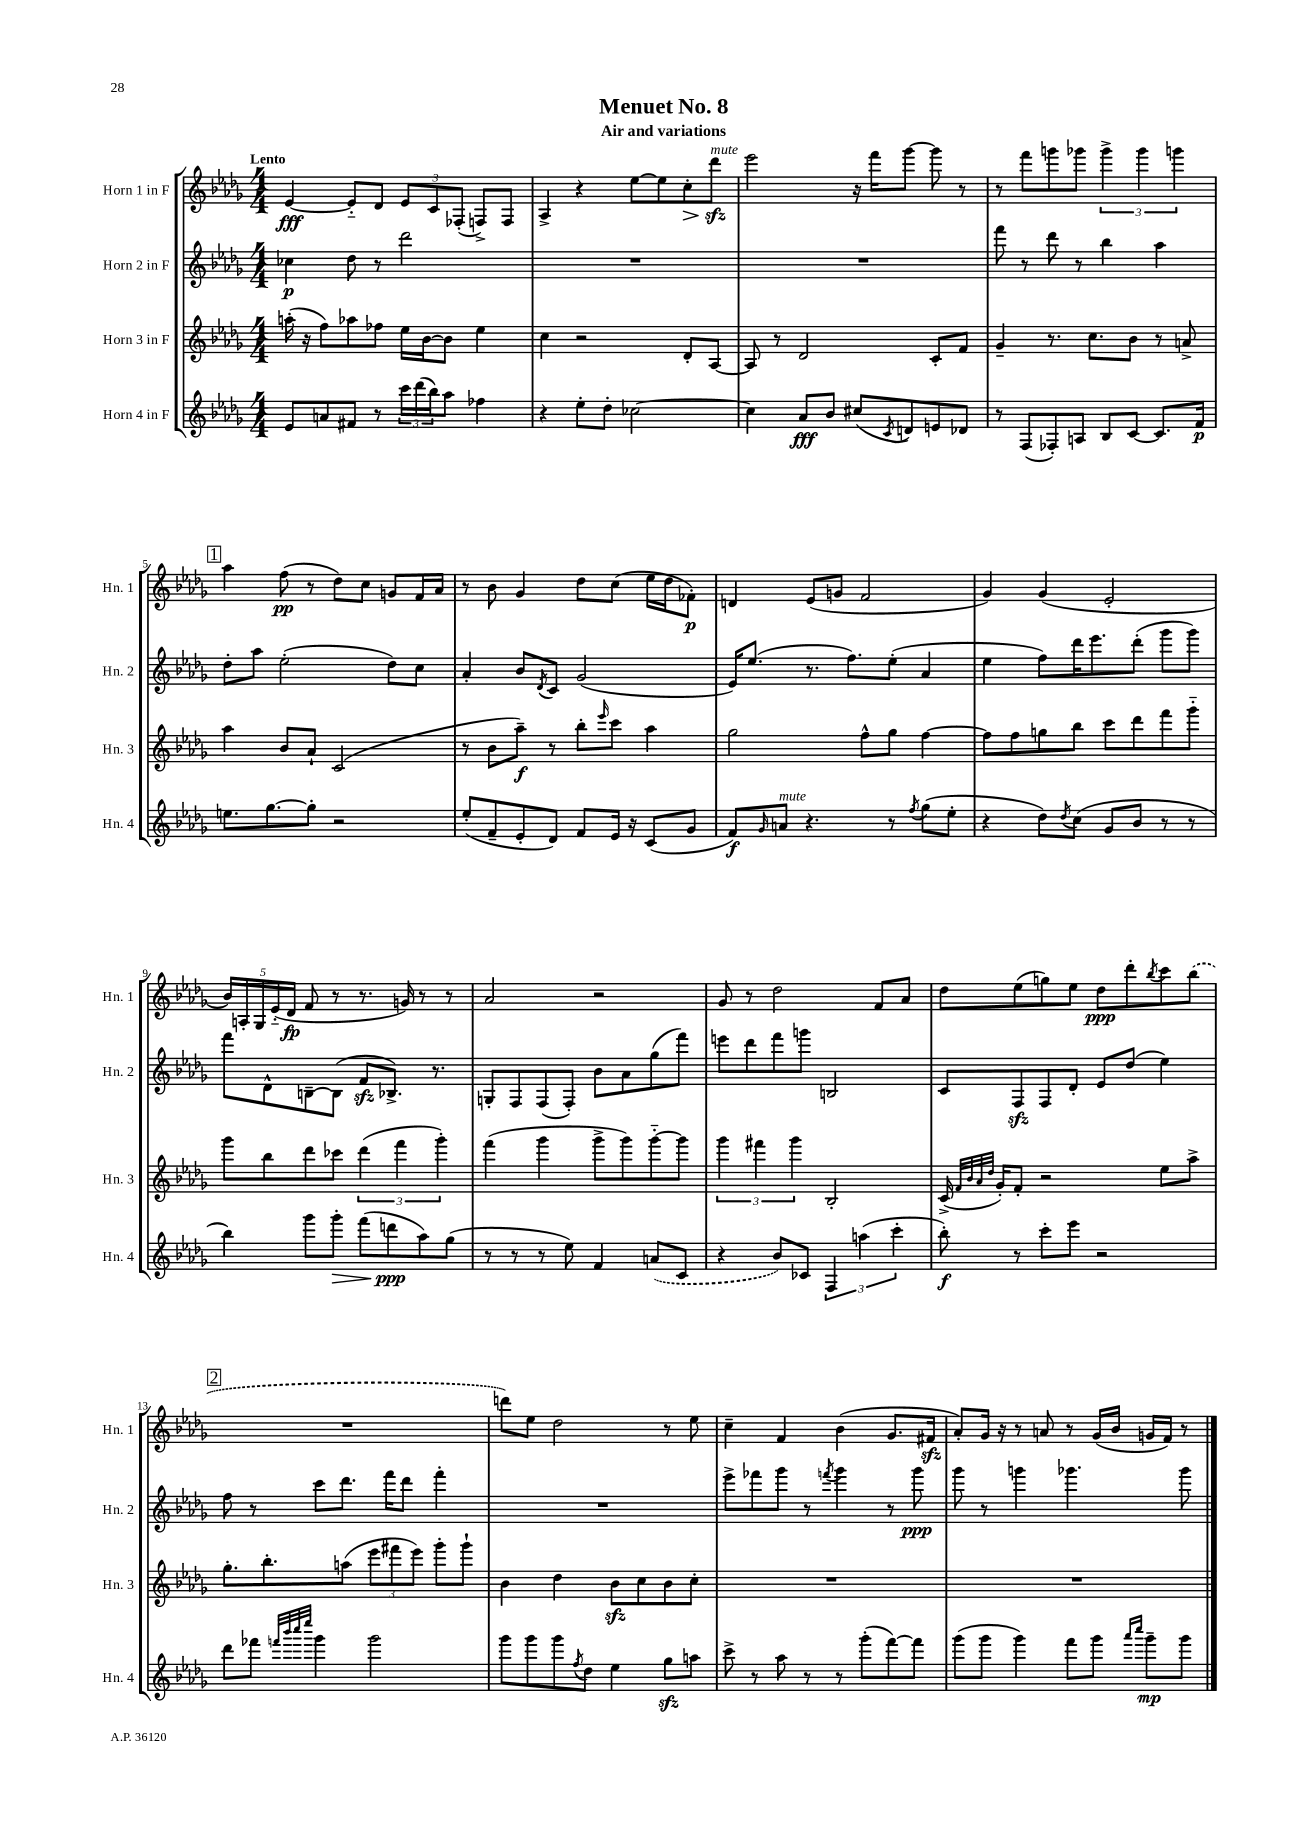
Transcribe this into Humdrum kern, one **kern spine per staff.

**kern	**dynam	**kern	**dynam	**kern	**dynam	**kern	**dynam
*part4	*part4	*part3	*part3	*part2	*part2	*part1	*part1
*staff4	*staff4	*staff3	*staff3	*staff2	*staff2	*staff1	*staff1
*I"Horn 4 in F	*	*I"Horn 3 in F	*	*I"Horn 2 in F	*	*I"Horn 1 in F	*
*I'Hn. 4	*	*I'Hn. 3	*	*I'Hn. 2	*	*I'Hn. 1	*
*clefG2	*	*clefG2	*	*clefG2	*	*clefG2	*
*k[b-e-a-d-g-]	*	*k[b-e-a-d-g-]	*	*k[b-e-a-d-g-]	*	*k[b-e-a-d-g-]	*
*M4/4	*	*M4/4	*	*M4/4	*	*M4/4	*
=1	=1	=1	=1	=1	=1	=1	=1
!	!	!	!	!	!	!LO:TX:a:B:t=Lento	!
8e-/L	.	(16aan'\	.	4cc-X\	p	[4e-/	fff
.	.	16r	.	.	.	.	.
8an/	.	8ff\L)	.	.	.	.	.
8f#X/J	.	8aa-X\	.	8dd-\	.	8e-/L]	.
8r	.	8ff-X\J	.	8r	.	8d-/J	.
24ccc\LL	.	16ee-\LL	.	2ddd-\	.	12e-/L	.
(24ddd-\	.	.	.	.	.	.	.
.	.	[16b-\J	.	.	.	.	.
24bb-\J)	.	.	.	.	.	12c/	.
8aa-\J	.	8b-\J]	.	.	.	.	.
.	.	.	.	.	.	(12F-X'/J	.
4ff-X\	.	4ee-\	.	.	.	8Fn^/L)	.
.	.	.	.	.	.	8F/J	.
=2	=2	=2	=2	=2	=2	=2	=2
4r	.	4cc\	.	1r	.	4A-^/	.
8ee-'\L	.	2r	.	.	.	4r	.
8dd-'\J	.	.	.	.	.	.	.
[2cc-X\	.	.	.	.	.	[8ee-\L	.
.	.	.	.	.	.	8ee-\]	.
!	!	!	!	!	!	!	!LO:HP:b
.	.	8d-'/L	.	.	.	8cc'\	>
!	!	!	!	!	!	!LO:TX:a:i:t=mute	!
.	.	[8A-/J	.	.	.	8ddd-zz\J	.
.	.	.	.	.	.	.	]
=3	=3	=3	=3	=3	=3	=3	=3
4cc-\]	.	8A-/]	.	1r	.	2eee-\	.
.	.	8r	.	.	.	.	.
8a-/L	fff	2d-/	.	.	.	.	.
8b-/J	.	.	.	.	.	.	.
(8cc#X/L	.	.	.	.	.	16r	.
.	.	.	.	.	.	16fff\KL	.
8qc/	.	.	.	.	.	.	.
8dn/)	.	.	.	.	.	[8ggg-\J	.
8en/	.	8c'/L	.	.	.	8ggg-\]	.
8d-X/J	.	8f/J	.	.	.	8r	.
=4	=4	=4	=4	=4	=4	=4	=4
8r	.	4g-~/	.	8fff\	.	8r	.
(8F/L	.	.	.	8r	.	8fff\L	.
8F-X'/)	.	8.r	.	8ddd-\	.	8gggn\	.
8An/J	.	.	.	8r	.	8ggg-X\J	.
.	.	8.cc\L	.	.	.	.	.
8B-/L	.	.	.	4bb-\	.	6ggg-^\	.
[8c/J	.	8b-\J	.	.	.	.	.
.	.	.	.	.	.	6ggg-\	.
8.c/L]	.	8r	.	4aa-\	.	.	.
.	.	.	.	.	.	6gggn\	.
.	.	8an^/	.	.	.	.	.
16f/Jk	p	.	.	.	.	.	.
!!LO:LB:g=z
!!LO:REH:place=s1:t=1
=5	=5	=5	=5	=5	=5	=5	=5
8.een\L	.	4aa-\	.	8dd-'\L	.	4aa-\	.
.	.	.	.	8aa-\J	.	.	.
[8.gg-\	.	.	.	.	.	.	.
.	.	8b-/L	.	(2ee-'\	.	(8ff\	pp
8gg-'\J]	.	8a-`/J	.	.	.	8r	.
2r	.	(2c/	.	.	.	8dd-\L)	.
.	.	.	.	.	.	8cc\J	.
.	.	.	.	8dd-\L)	.	8gn/L	.
.	.	.	.	8cc\J	.	16f/L	.
.	.	.	.	.	.	16a-/JJ	.
=6	=6	=6	=6	=6	=6	=6	=6
(8ee-'/L	.	8r	.	4a-'/	.	8r	.
8f~/	.	8b-\L	.	.	.	8b-\	.
8e-'/	.	8aa-~\J)	f	8b-/L	.	4g-/	.
.	.	.	.	8qd-/	.	.	.
8d-/J)	.	8r	.	8c/J	.	.	.
8f/L	.	8bb-'\L	.	(2g-/	.	8dd-\L	.
.	.	16qqeee-/	.	.	.	.	.
16e-/Jk	.	8ccc\J	.	.	.	(8cc\J	.
16r	.	.	.	.	.	.	.
(8c/L	.	4aa-\	.	.	.	16ee-\LL	.
.	.	.	.	.	.	16dd-\J	.
8g-/J	.	.	.	.	.	8f-X'\J)	p
=7	=7	=7	=7	=7	=7	=7	=7
8f/L)	f	2gg-\	.	16e-/KL)	.	4dn/	.
.	.	.	.	(8.ee-/J	.	.	.
16qqg-/	.	.	.	.	.	.	.
!LO:TX:a:i:t=mute	!	!	!	!	!	!	!
8an/J	.	.	.	.	.	.	.
4.r	.	.	.	8.r	.	(8e-/L	.
.	.	.	.	.	.	8gn/J	.
.	.	.	.	8.ff\L)	.	.	.
.	.	8ff^^\L	.	.	.	2f/	.
8r	.	8gg-\J	.	(8ee-'\J	.	.	.
8qff/	.	.	.	.	.	.	.
(8gg-\L	.	[4ff\	.	4a-/	.	.	.
8ee-'\J	.	.	.	.	.	.	.
=8	=8	=8	=8	=8	=8	=8	=8
4r	.	8ff\L]	.	4ee-\	.	4g-/)	.
.	.	8ff\	.	.	.	.	.
8dd-\L)	.	8ggn\	.	8ff\L)	.	(4g-/	.
8qdd-/	.	.	.	.	.	.	.
(8cc\J	.	8bb-\J	.	16ddd-\K	.	.	.
.	.	.	.	8.eee-\	.	.	.
8g-/L	.	8ccc\L	.	.	.	2e-'/	.
8b-/J	.	8ddd-\	.	(8ddd-'\J	.	.	.
8r	.	8fff\	.	8ggg-\L	.	.	.
8r	.	8ggg-\J	.	8ggg-\J)	.	.	.
!!LO:LB:g=z
=9	=9	=9	=9	=9	=9	=9	=9
4bb-\)	.	8ggg-\L	.	8fff\L	.	20b-/LL)	.
.	.	.	.	.	.	20An'/	.
.	.	.	.	.	.	20G-/	.
.	.	8bb-\	.	8d-^^\	.	.	.
.	.	.	.	.	.	(20e-/	.
.	.	.	.	.	.	20d-/JJ	fp
8ggg-\L	.	8ddd-\	.	[8Bn~\	.	8f/	.
!	!LO:HP:b	!	!	!	!	!	!
8ggg-'\J	>	8ccc-X\J	.	(8B\J]	.	8r	.
(8fff\L	.	(6ddd-\	.	8fzz/L	.	8.r	.
8dddn\	ppp	.	.	8.B-X^/J)	.	.	.
.	.	6fff\	.	.	.	.	.
.	.	.	.	.	.	16gn/)	.
8aa-\)	]	.	.	.	.	8r	.
.	.	.	.	8.r	.	.	.
.	.	6ggg-'\)	.	.	.	.	.
(8gg-\J	.	.	.	.	.	8r	.
=10	=10	=10	=10	=10	=10	=10	=10
8r	.	(4fff\	.	8Gn'/L	.	2a-/	.
8r	.	.	.	8F/	.	.	.
8r	.	4ggg-\	.	(8F/	.	.	.
8ee-\)	.	.	.	8F'/J)	.	.	.
4f/	.	8ggg-^\L	.	8b-\L	.	2r	.
.	.	8ggg-\)	.	8a-\	.	.	.
(8an/L	.	[8ggg-\	.	(8gg-\	.	.	.
8c/J	.	8ggg-\J]	.	8fff\J)	.	.	.
=11	=11	=11	=11	=11	=11	=11	=11
4r	.	6ggg-\	.	8eeen\L	.	8g-/	.
.	.	.	.	8ddd-\	.	8r	.
.	.	6fff#X\	.	.	.	.	.
8b-/L)	.	.	.	8fff\	.	2dd-\	.
.	.	6ggg-\	.	.	.	.	.
8c-X/J	.	.	.	8gggn\J	.	.	.
6F/	.	2B-'/	.	2Bn/	.	.	.
(6aan\	.	.	.	.	.	.	.
.	.	.	.	.	.	8f/L	.
6ccc'\	.	.	.	.	.	.	.
.	.	.	.	.	.	8a-/J	.
=12	=12	=12	=12	=12	=12	=12	=12
8bb-'\)	f	(16c^/	.	8c/L	.	8dd-\L	.
.	.	32qqf/LLL	.	.	.	.	.
.	.	32qqb-/	.	.	.	.	.
.	.	32qqa-/	.	.	.	.	.
.	.	32qqdd-/JJJ	.	.	.	.	.
.	.	16g-'/KL)	.	.	.	.	.
8r	.	8f'/J	.	8Fzz/	.	(8ee-\	.
8ccc'\L	.	2r	.	8F/	.	8ggn\)	.
8eee-\J	.	.	.	8d-'/J	.	8ee-\J	.
2r	.	.	.	8e-/L	.	8dd-\L	ppp
.	.	.	.	(8dd-/J	.	8ddd-'\	.
.	.	.	.	.	.	8qbb-/	.
.	.	8ee-\L	.	4ee-\)	.	8ccc\	.
.	.	8aa-^\J	.	.	.	(8bb-\J	.
!!LO:LB:g=z
!!LO:REH:place=s1:t=2
=13	=13	=13	=13	=13	=13	=13	=13
8ddd-\L	.	8.gg-'\L	.	8ff\	.	1r	.
8fff-X\J	.	.	.	8r	.	.	.
.	.	8.bb-'\	.	.	.	.	.
32qqfffn/LLL	.	.	.	.	.	.	.
32qqbbb-/	.	.	.	.	.	.	.
32qqcccc/	.	.	.	.	.	.	.
32qqeeee-/JJJ	.	.	.	.	.	.	.
4ggg-\	.	.	.	8ccc\L	.	.	.
.	.	(8aan\J	.	8.ddd-\J	.	.	.
2ggg-\	.	12eee-\L	.	.	.	.	.
.	.	.	.	16fff\KL	.	.	.
.	.	12fff#X\	.	.	.	.	.
.	.	.	.	8ddd-\J	.	.	.
.	.	12eee-\J)	.	.	.	.	.
.	.	8ggg-'\L	.	4fff'\	.	.	.
.	.	8ggg-`\J	.	.	.	.	.
=14	=14	=14	=14	=14	=14	=14	=14
8ggg-\L	.	4b-\	.	1r	.	8dddn\L)	.
8ggg-\	.	.	.	.	.	8ee-\J	.
8ggg-\	.	4dd-\	.	.	.	2dd-\	.
8qff/	.	.	.	.	.	.	.
8dd-\J	.	.	.	.	.	.	.
4ee-\	.	8b-zz\L	.	.	.	.	.
.	.	8cc\	.	.	.	.	.
8gg-zz\L	.	8b-\	.	.	.	8r	.
8aan\J	.	8cc'\J	.	.	.	8ee-\	.
=15	=15	=15	=15	=15	=15	=15	=15
8ccc^\	.	1r	.	8eee-^\L	.	4cc~\	.
8r	.	.	.	8fff-X\	.	.	.
8aa-\	.	.	.	8ggg-\J	.	4f/	.
8r	.	.	.	8r	.	.	.
.	.	.	.	8qfffn/	.	.	.
8r	.	.	.	4ggg-\	.	(4b-\	.
(8ggg-'\L	.	.	.	.	.	.	.
[8fff\)	.	.	.	8r	.	8.g-/L	.
8fff\J]	.	.	.	8ggg-\	ppp	.	.
.	.	.	.	.	.	16f#Xzz/Jk	.
=16	=16	=16	=16	=16	=16	=16	=16
(8ggg-\L	.	1r	.	8ggg-\	.	8a-'/L)	.
8ggg-\J	.	.	.	8r	.	16g-/Jk	.
.	.	.	.	.	.	16r	.
4ggg-\)	.	.	.	4gggn\	.	8r	.
.	.	.	.	.	.	8an/	.
8fff\L	.	.	.	4.ggg-X\	.	8r	.
8ggg-\J	.	.	.	.	.	(16g-/LL	.
.	.	.	.	.	.	16b-/JJ	.
16qqaaa-/LL	.	.	.	.	.	.	.
16qqcccc/JJ	.	.	.	.	.	.	.
8ggg-~\L	mp	.	.	.	.	16gn/LL	.
.	.	.	.	.	.	16f/JJ)	.
8ggg-\J	.	.	.	8ggg-\	.	8r	.
==	==	==	==	==	==	==	==
*-	*-	*-	*-	*-	*-	*-	*-
